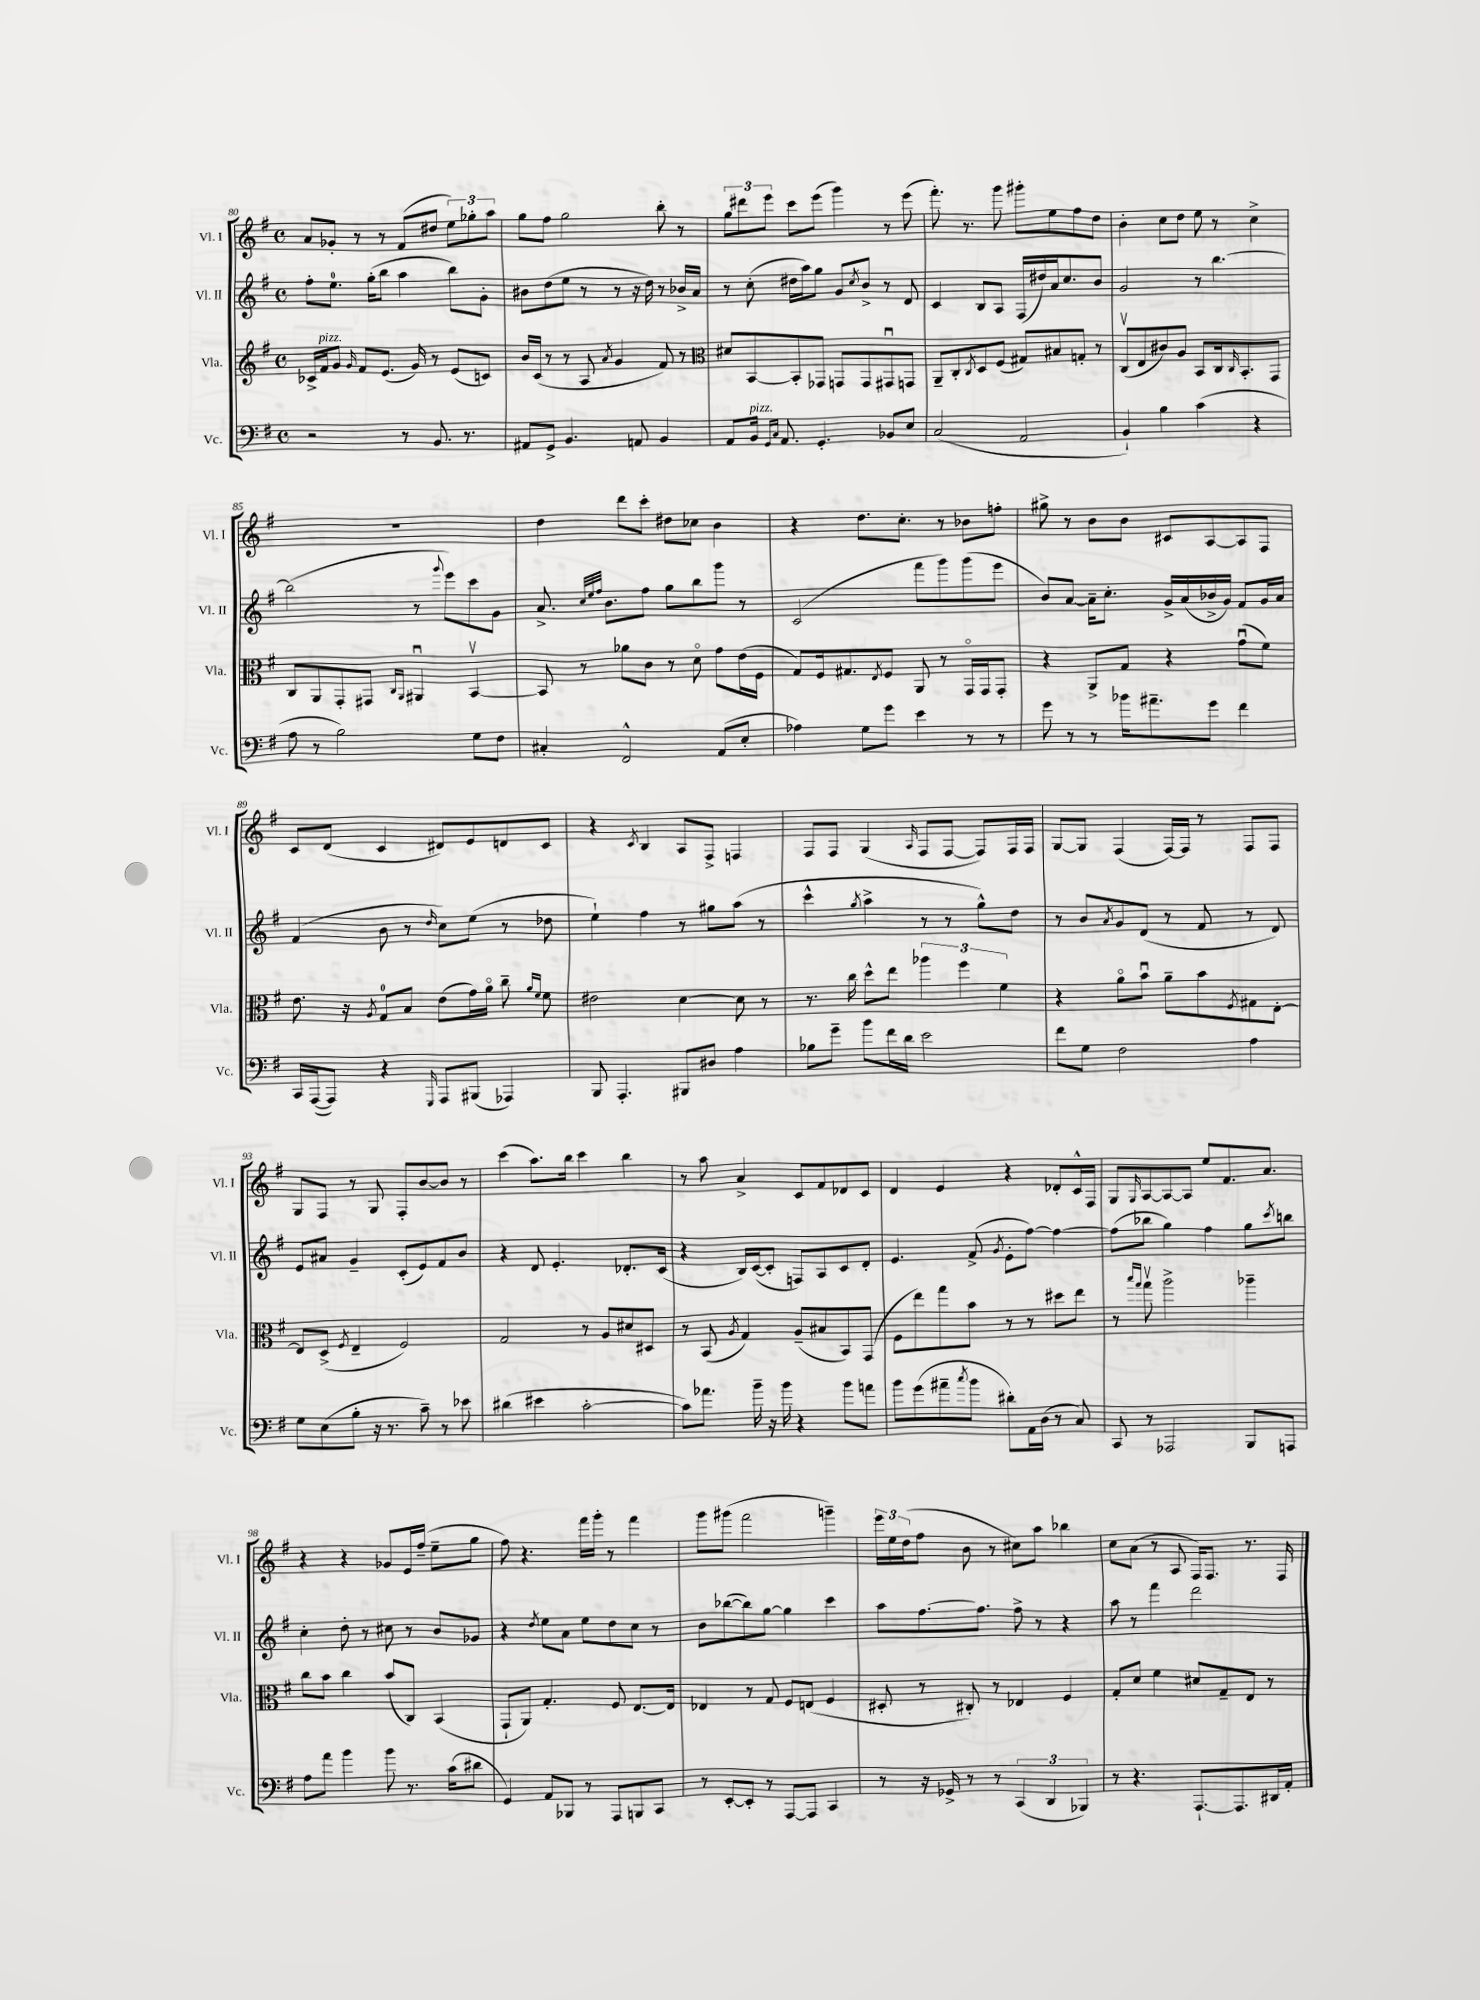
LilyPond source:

<<
\new StaffGroup <<
\new Staff = "s0" \with { instrumentName = "Vl. I" shortInstrumentName = "Vl. I" } {
    \clef treble \key g \major \defaultTimeSignature \time 4/4
    a'8 ges'8-. r8 r8 fis'8( dis''8 \tuplet 3/2 { e''8) ges''8-. a''8 } |
    g''8 fis''8 g''2 b''8-. r8 |
    \tuplet 3/2 { g''8 dis'''8 e'''8 } c'''8 e'''8( g'''4) r8 e'''8( |
    fis'''8.-.) r8. g'''8 gis'''8-. e''8 fis''8 d''8 |
    b'4-. c''8 d''8 e''8 r8 c''4-> |
    R1 |
    d''4 d'''8 c'''8-. dis''8 ces''8 b'4 |
    r4 d''8. c''8.-. r8 bes'8 f''8-. |
    gis''8-> r8 b'8 b'8 cis'8 a8~ a8 fis8 |
    c'8 d'8( c'4 dis'8) e'8 d'8 c'8 |
    r4 \acciaccatura { c'8 } b4 a8 fis8-> f4 |
    fis8 fis8 g4( \grace { a16 } fis8 fis8~ fis8) fis16 fis16 |
    g8~ g8 fis4( fis16~) fis16 r8 fis8 fis8 |
    g8 fis8 r8 g8 fis8-. b'8~ b'8 r8 |
    c'''4( a''8.) b''16 c'''4 b''4 |
    r8 a''8 a'4-> c'8 fis'8 des'8 c'8 |
    d'4 e'4 r4 des'8-. c'16-^ fis16 |
    g8 \grace { g16 } a8~ a8~ a8 e''8 fis'8. a'8. |
    r4 r4 ges'8 e'16 fis''16--( e''8-- g''8 |
    fis''8) r4. fis'''16 g'''16-. r8 fis'''4 |
    g'''8 gis'''8( fis'''2 g'''4--) |
    \tuplet 3/2 { e'''16 e''16 d''16( } fis''8 b'8 r8 cis''8) a''8 bes''4 |
    c''8 a'8( r8 a8 fis16) fis8. r8. fis16 \bar "|." |
}
\new Staff = "s1" \with { instrumentName = "Vl. II" shortInstrumentName = "Vl. II" } {
    \clef treble \key g \major \defaultTimeSignature \time 4/4
    fis''8-. e''8.-0 g''16-.( b''8 a''4 b''8) g'8-. |
    bis'8 d''8( e''8 r8 r8 r16 d''16) r8 bes'16-> a'16 |
    r8 c''8-.( dis''16 a''16) g''8 g'8 \acciaccatura { c''8 } b'8-> r8 d'8 |
    c'4 b8 a8 fis16( dis''16) a'16 c''8. b'8 |
    g'2 r8 b''4.~ |
    b''2( r8 \appoggiatura { g'''8 } e'''8) c'''8 g'8 |
    a'8.-> \grace { c''32 e''32 fis''32 } b'8. fis''8 g''8 b''8 g'''8 r8 |
    c'2( fis'''8 g'''8) g'''8( e'''8 |
    b'8) a'8~ a'16-- c''8.-. g'16-> a'16( bes'16-> g'16) fis'8 g'16 a'16 |
    fis'4( b'8 r8 \grace { d''16 } c''8) e''8( r8 des''8 |
    e''4-!) fis''4 r8 gis''8 a''8( r8 |
    c'''4-^ \acciaccatura { g''8 } a''4-> r8 r8 g''8-^) d''8 |
    r8 b'8 \acciaccatura { a'8 } g'8 d'8( r8 fis'8 r8 d'8) |
    e'8 ais'8 g'4-- c'8-.( e'8) fis'8 b'8 |
    r4 d'8 e'4.-. des'8.-. c'16( |
    r4 b16) c'16~( c'8-. f8) a8 c'8 d'8-. |
    e'4. fis'8->( \acciaccatura { g'8 } e'8-. fis''8~) fis''4~ |
    fis''8( bes''8 g''4) fis''4 g''8 \acciaccatura { c'''8 } b''8 |
    c''4-. d''8-. r8 cis''8 r8 b'8 ges'8 |
    r4 \acciaccatura { d''8 } e''8 a'8 e''8 d''8 c''8 r8 |
    b'8 bes''8~( bes''8) g''8~ g''4 c'''4 |
    a''8 fis''8.~ fis''8. fis''8-> r8 r4 |
    a''8 r8 fis'''4 d'''2 \bar "|." |
}
\new Staff = "s2" \with { instrumentName = "Vla." shortInstrumentName = "Vla." } {
    \clef treble \key g \major \defaultTimeSignature \time 4/4
    ces'16-> fis'16^\markup { \italic "pizz." } g'8 \grace { g'16 } fis'8 e'8.( g'16) r8 e'8( c'8) |
    b'16 c'16( r8 r8 a8 \acciaccatura { a'8 } g'4 fis'8) r8 |
    \clef alto dis'8 b,8~ b,8-. ges,8 g,8 g,8 gis,8\downbow g,8 |
    a,8-- c8-. \acciaccatura { c8 } d8 fis8( gis8) bis8 g8-. r8 |
    c8\upbow( e8 cis'8) a8 b,8 c16 \grace { c16 } b,8.-. g,8 |
    c8 a,8 g,8-. gis,8 \grace { c16 a,16 } ais,4\downbow b,4~\upbow |
    b,8 r8 aes'8 c'8 r8 d'8\flageolet g'8 e'16( fis16 |
    g8) fis16 gis8. \acciaccatura { e8 } fis8 a,8 r8 g,16\flageolet g,16 g,8-. |
    r4 a,8-> g8 r4 g'8\downbow( fis'8) |
    e'8. r16 \acciaccatura { a8 } g8-0 b8 e'8( g'16) a'16\flageolet c''8-- \grace { a'16 fis'16 } fis'8 |
    eis'2 d'4~ d'8 r8 |
    r8. c''16 d''8-^ e''8 \tuplet 3/2 { aes''4 fis''4 fis'4 } |
    r4 a'8\flageolet b'8\downbow a'8-- b'8 \acciaccatura { fis8 } gis8 e8~-. |
    e8 d8->( \acciaccatura { fis8 } e4-- fis2) |
    g2 r8 a8 dis'8 dis8 |
    r8 b,8( \acciaccatura { a8 } g4) a8--( bis8 b,8) g,8( |
    fis8 e''8) g''8 b'8 r8 r8 dis''8 e''8 |
    r8 \grace { b''16 g''16 } g''8\upbow a''2-> aes''4-- |
    c''8 b'8 c''4 b'8( c8) b,4( |
    g,8-! a,8) g4.-. fis8 e8.~ e16 |
    ees4 r8 g8 fis8 e8( fis4 |
    dis8-. r8 cis8-.) r8 ees4 fis4 |
    g8-. d'8 fis'4 dis'8 g8-- e8 r8 \bar "|." |
}
\new Staff = "s3" \with { instrumentName = "Vc." shortInstrumentName = "Vc." } {
    \clef bass \key g \major \defaultTimeSignature \time 4/4
    r2 r8 b,8. r8. |
    ais,8 g,8-> b,4. a,8 b,4 |
    a,8 b,16^\markup { \italic "pizz." } \grace { g,16 c16 } a,8. g,4.-. bes,8 e8 |
    c2( a,2 |
    b,4-!) b4 c'4( r4 |
    a8 r8 b2) g8 fis8 |
    cis4-. fis,2-^ a,8( e8-. |
    aes4) g8 g'8 e'4 r8 r8 |
    g'8 r8 r8 bes'16 ais'8.-- g'8 fis'4 |
    c,16 a,,16~( a,,8) r4 \grace { g,,16 } a,,8 bis,,8( aes,,4) |
    b,,8 a,,4.-. bis,,8 dis8 a4 |
    bes8 g'8-- b'8 fis'16 d'16 e'2 |
    fis'8 g8 fis2 a4 |
    g8 e8( b8-. r16 r8. c'8--) r8 ees'8 |
    dis'4( eis'4 c'2~-. |
    c'8) aes'8. b'16-- r16 b'16 r4 b'8 a'8 |
    b'8 g'8( ais'8-- \acciaccatura { c''8 } b'8 dis'8-.) a,16 d16( r8 c8) |
    c,8 r8 aes,,2 b,,8 a,,8 |
    a8 a'8 b'4 b'8 r8. c'16( dis'8 |
    g,4) a,8 bes,,8 r8 a,,8 b,,8 c,8 |
    r8 e,8~-. e,8-. r8 a,,8~ a,,8 c,4 |
    r8 r16 ges,16-> r8 r8 \tuplet 3/2 { c,4( d,4 bes,,4) } |
    r8 r4. a,,8.~-! a,,8. dis,16 a,16-. \bar "|." |
}
>>
>>
\layout { \context { \Score currentBarNumber = #80 } }
